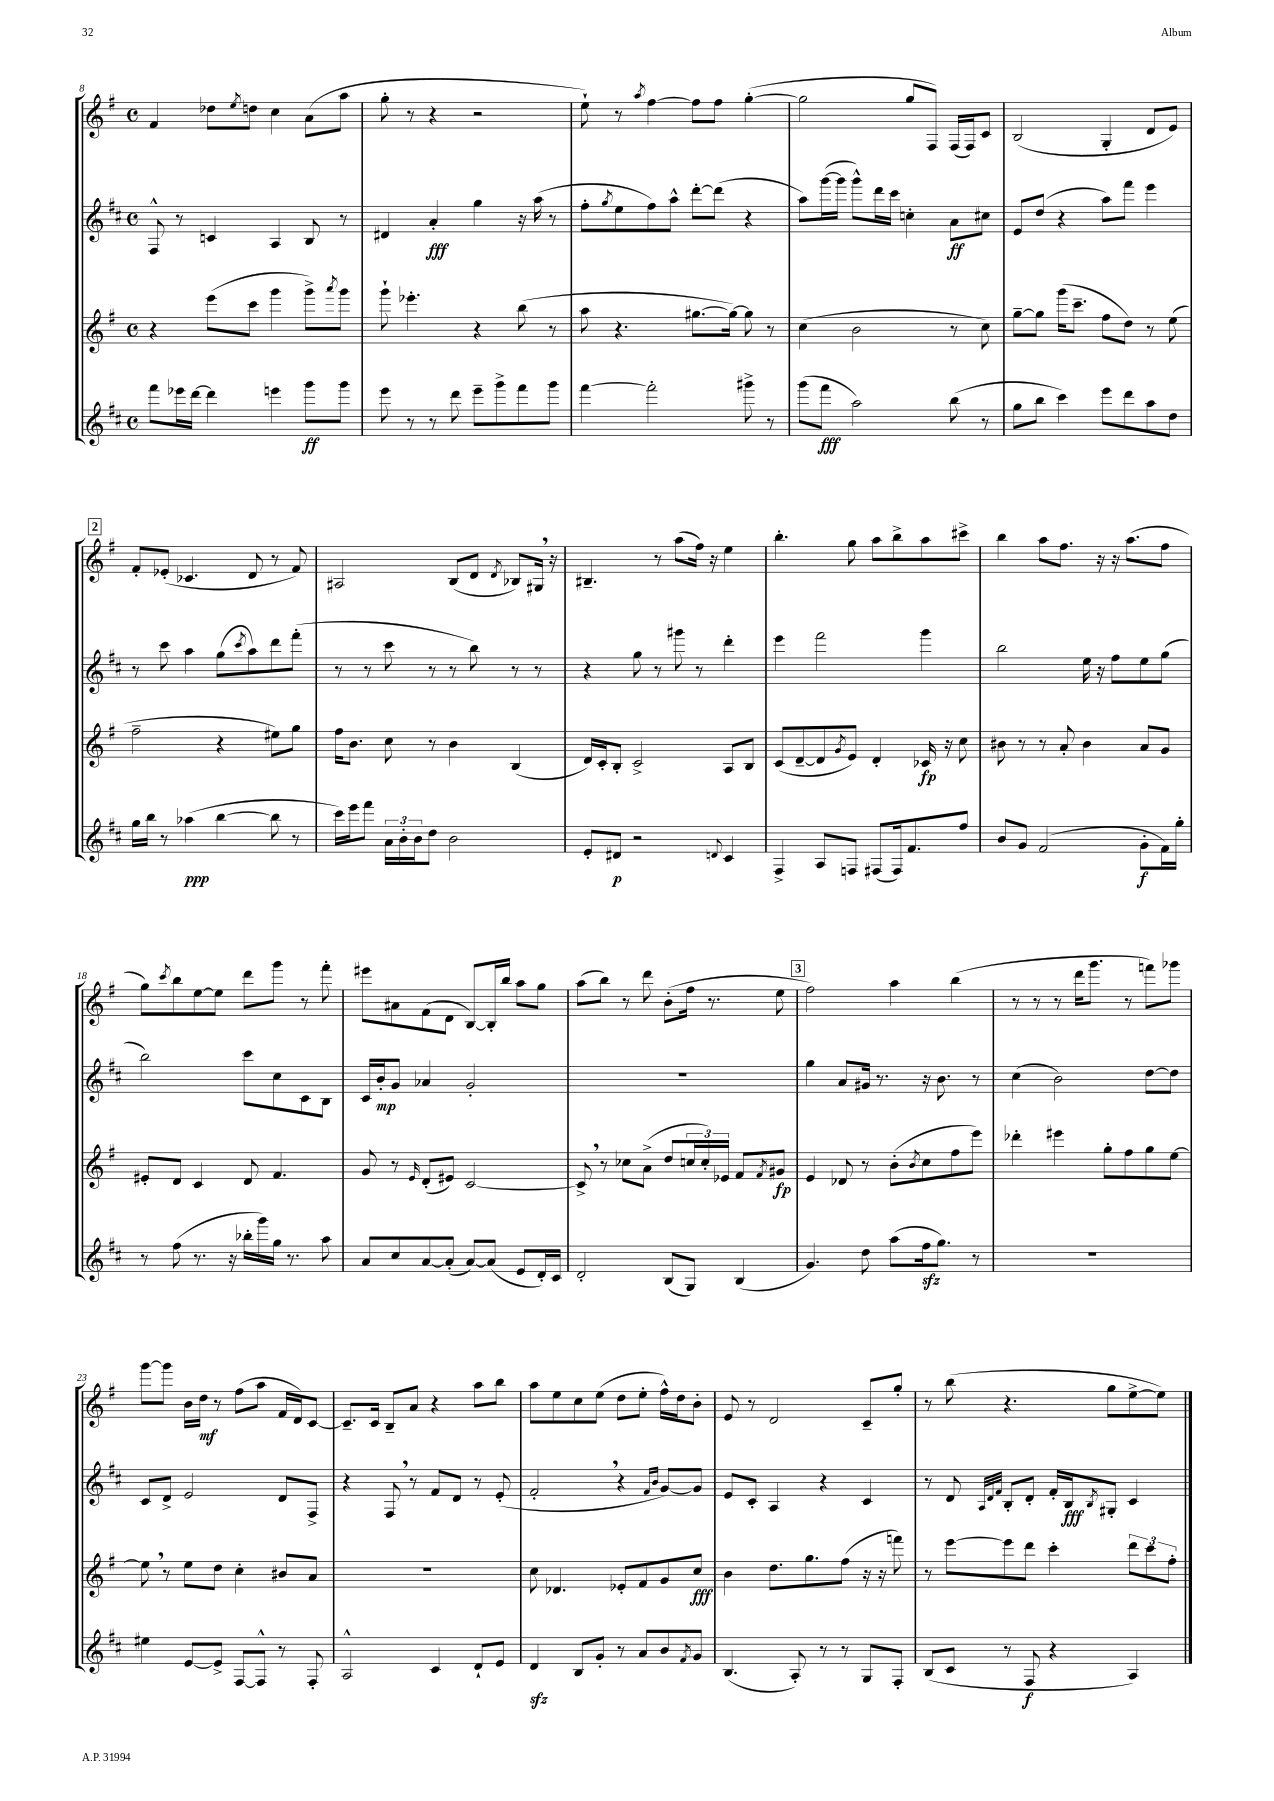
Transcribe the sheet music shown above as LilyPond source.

<<
\new StaffGroup <<
\new Staff = "s0" {
    \clef treble \key g \major \defaultTimeSignature \time 4/4
    fis'4 des''8 \acciaccatura { e''8 } d''8 c''4 a'8( a''8 |
    g''8-. r8 r4 r2 |
    e''8-!) r8 \acciaccatura { a''8 } fis''4~ fis''8 fis''8 g''4~-.( |
    g''2 g''8 fis8) fis16( fis16) c'8 |
    b2( g4-. d'8 e'8) |
    \mark \markup { \box "2" } fis'8-. ees'8-.( ces'4. d'8 r8 fis'8) |
    ais2 b8( d'8 \acciaccatura { d'8 } bes8) gis16 \breathe r16 |
    bis4.-- r8 a''8( fis''16) r16 e''4 |
    b''4.-. g''8 a''8 b''8-> a''8 cis'''8-> |
    b''4 a''8 fis''8. r16 r16 a''8.( fis''8 |
    g''8) \acciaccatura { c'''8 } b''8 e''8~ e''8 d'''8 g'''8 r8 fis'''8-. |
    eis'''8 ais'8 fis'8( d'8 b8~) b16-. b''16 a''8 g''8 |
    a''8( b''8) r8 d'''8 b'8-.( fis''16 r8. e''8 |
    \mark \markup { \box "3" } fis''2) a''4 b''4( |
    r8 r8 r8 d'''16 g'''8. r8 f'''8) ges'''8 |
    g'''8~ g'''8 b'16 d''16\mf r8 fis''8( a''8 fis'16 d'16) c'8~ |
    c'8.-- c'16 b8-- a'8 r4 a''8 b''8 |
    a''8 e''8 c''8 e''8( d''8 e''8-. fis''16-^) d''16 b'8-. |
    e'8 r8 d'2 c'8-- g''8-. |
    r8 b''8( r4. g''8 e''8~-> e''8) \bar "|." |
}
\new Staff = "s1" {
    \clef treble \key d \major \defaultTimeSignature \time 4/4
    fis8-^ r8 c'4 a4 b8 r8 |
    dis'4 a'4-.\fff g''4 r16 a''16( r8 |
    fis''8-. \acciaccatura { g''8 } e''8 fis''8) a''8-^ d'''8~-. d'''8( r4 |
    a''8) g'''16~( g'''16 g'''8-^) d'''16 cis'''16 c''4-. a'8\ff cis''8 |
    e'8 d''8( r4 a''8) fis'''8 e'''4 |
    \mark \markup { \box "2" } r8 cis'''8 a''4 g''8( \acciaccatura { cis'''8 } a''8) d'''8 fis'''8-.( |
    r8 r8 cis'''8 r8 r8 b''8) r8 r8 |
    r4 g''8 r8 gis'''8 r8 d'''4-. |
    e'''4 fis'''2 g'''4 |
    b''2 e''16 r16 fis''8 e''8 g''8( |
    b''2) cis'''8 cis''8 cis'8 b8 |
    cis'16 b'16-.\mp g'8 aes'4 g'2-. |
    R1 |
    \mark \markup { \box "3" } g''4 a'8 gis'16 r8. r16 b'8. r8 |
    cis''4( b'2) d''8~ d''8 |
    cis'8 d'8-> e'2 d'8 fis8-> |
    r4 fis8 \breathe r8 fis'8 d'8 r8 e'8-.( |
    fis'2-. \breathe r4 \grace { fis'16 b'16 } g'8~) g'8 |
    e'8 cis'8-. a4 r4 cis'4 |
    r8 d'8 \grace { a32 d'32 fis'32 } b8-. d'8-. fis'16-. b16\fff \acciaccatura { b8 } gis8-. cis'4 \bar "|." |
}
\new Staff = "s2" {
    \clef treble \key g \major \defaultTimeSignature \time 4/4
    r4 e'''8( c'''8 g'''4 g'''8->) \acciaccatura { a'''8 } g'''8 |
    g'''8-! ees'''4.-. r4 b''8( r8 |
    a''8 r4. gis''8.~ gis''16~) gis''8 r8 |
    c''4( b'2 r8 c''8) |
    g''8~-- g''8 g'''16( c'''8.-- fis''8 d''8) r8 e''8( |
    \mark \markup { \box "2" } fis''2-- r4 eis''8) g''8 |
    fis''16 b'8. c''8 r8 b'4 b4( |
    d'16) c'16-. b8-. c'2-> a8 b8 |
    c'8( d'8~-- d'8 \acciaccatura { g'8 } e'8) d'4-. ces'16\fp r16 c''8 |
    bis'8 r8 r8 a'8-. bis'4 a'8 g'8 |
    eis'8-. d'8 c'4 d'8 fis'4. |
    g'8 r8 \grace { e'16 } d'8-.( eis'8) c'2~ |
    c'8-> \breathe r8 ces''8 a'8->( d''8 \tuplet 3/2 { c''16 c''16-.) ees'16 } fis'8 \acciaccatura { fis'8 } gis'8\fp |
    \mark \markup { \box "3" } e'4 des'8 r8 b'8-.( \acciaccatura { b'8 } c''8 fis''8 e'''8) |
    des'''4-. eis'''4 g''8-. fis''8 g''8 e''8~ |
    e''8 \breathe r8 e''8 d''8 c''4-. bis'8 a'8 |
    R1 |
    c''8 des'4. ees'8-. fis'8 g'8 c''8\fff |
    b'4 d''8. g''8. fis''8( r16 r16 f'''8) |
    r8 e'''8~ e'''8 d'''8 c'''4-. \tuplet 3/2 { d'''8 c'''8 fis''8-. } \bar "|." |
}
\new Staff = "s3" {
    \clef treble \key d \major \defaultTimeSignature \time 4/4
    fis'''8 ees'''16 d'''16~ d'''4 e'''4 g'''8\ff g'''8 |
    e'''8 r8 r8 d'''8 e'''8-- g'''8-> fis'''8 g'''8 |
    fis'''4~ fis'''2-. gis'''8-> r8 |
    g'''8( fis'''8\fff a''2) b''8( r8 |
    g''8 b''8 cis'''4) e'''8 d'''8 a''8 d''8 |
    \mark \markup { \box "2" } g''16 b''16 r8 aes''4\ppp( b''4~ b''8 r8 |
    cis'''16) e'''16 fis'''8 \tuplet 3/2 { a'16 b'16-. b'16 } d''8 b'2 |
    e'8-. dis'8\p r2 \appoggiatura { d'8 } cis'4 |
    fis4-> a8 f8 fis8( fis16) fis'8. fis''8 |
    b'8 g'8 fis'2( g'8-.\f fis'16) g''16-. |
    r8 fis''8( r8. r16 bes''16-. g'''16) g''16 r8. a''8 |
    a'8 cis''8 a'8~ a'8-.( a'8~) a'8( e'8 d'16-.) cis'16 |
    d'2-. b8( g8) b4( |
    \mark \markup { \box "3" } g'4.) d''8 a''8( fis''16\sfz g''8.) r8 |
    R1 |
    eis''4 e'8~ e'8-> fis8~ fis8-^ r8 fis8-. |
    a2-^ cis'4 d'8-! e'8 |
    d'4\sfz b8 g'8-. r8 a'8 b'8 \acciaccatura { fis'8 } g'8 |
    b4.( a8-.) r8 r8 g8 fis8-. |
    b8( cis'8 r8 fis8\f r4 a4) \bar "|." |
}
>>
>>
\layout { \context { \Score currentBarNumber = #8 } }
